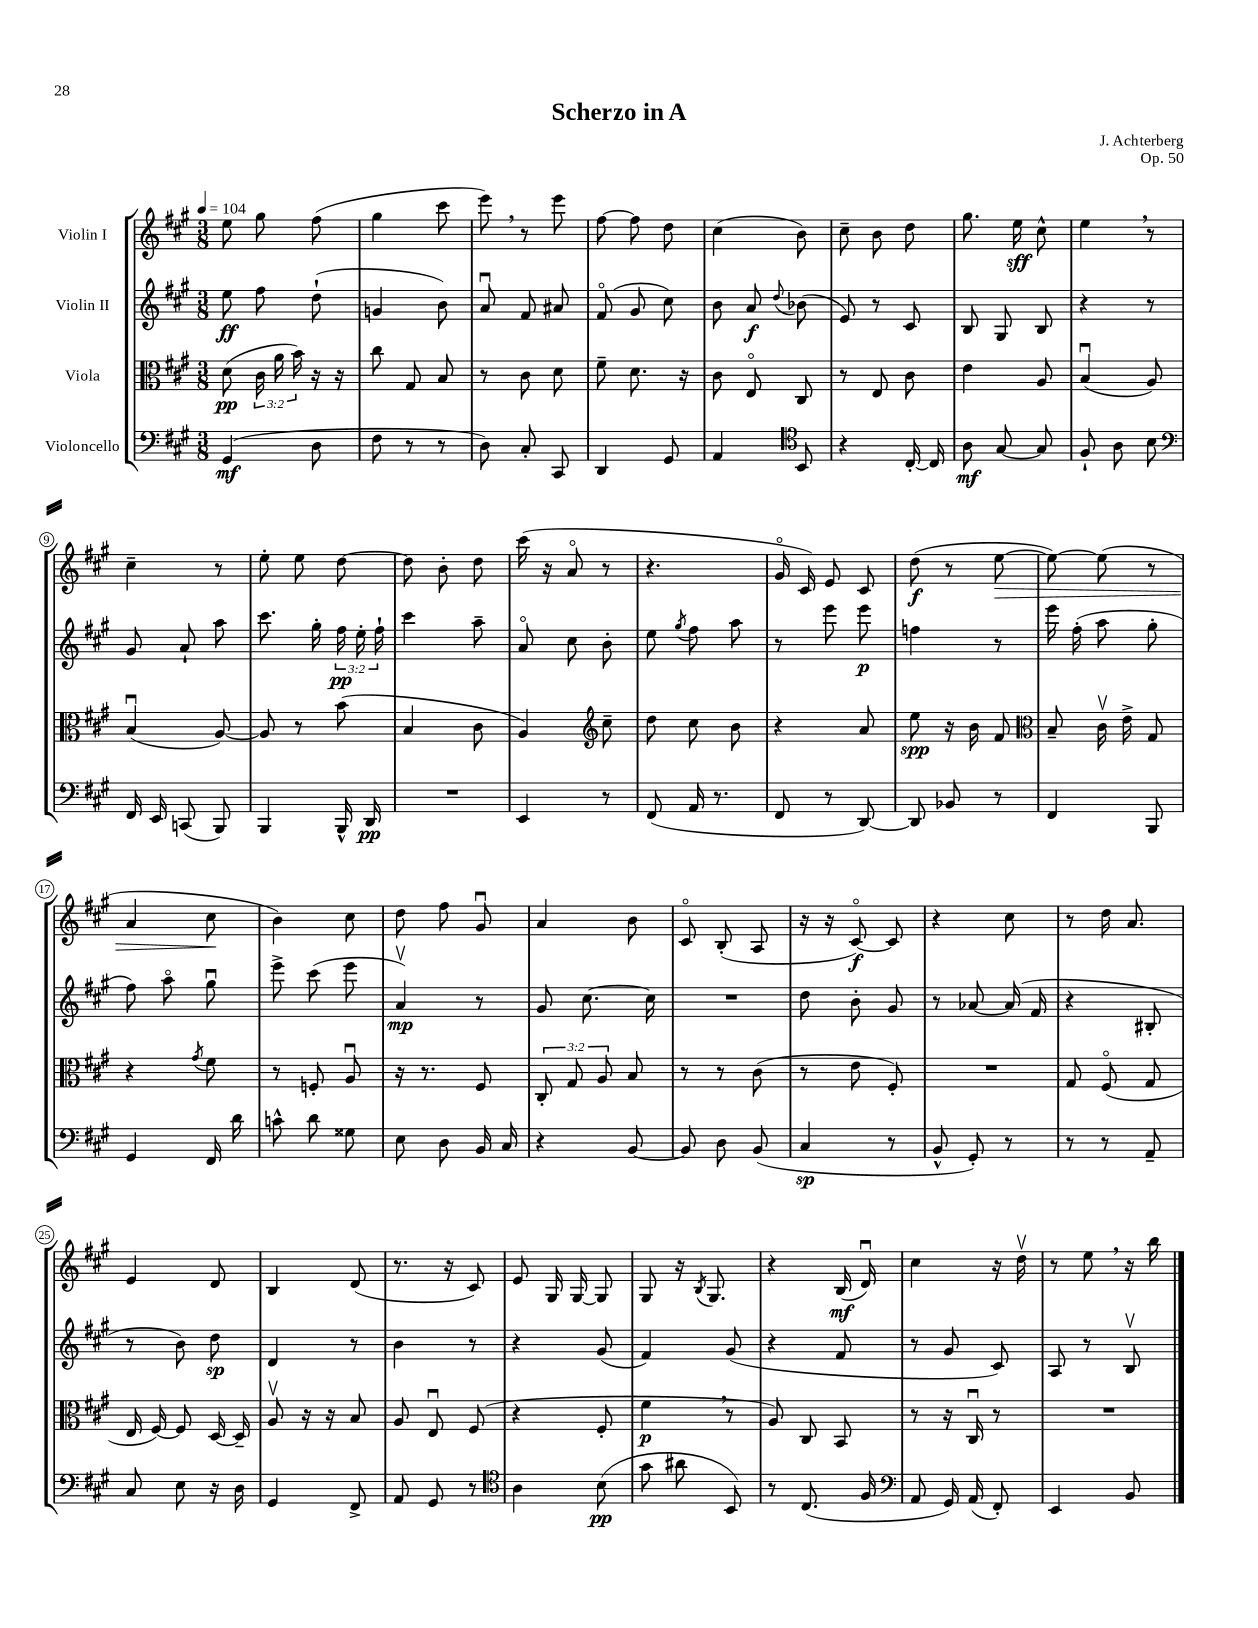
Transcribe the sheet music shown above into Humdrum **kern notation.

**kern	**kern	**kern	**kern
*staff4	*staff3	*staff2	*staff1
*clefF4	*clefC3	*clefG2	*clefG2
*k[f#c#g#]	*k[f#c#g#]	*k[f#c#g#]	*k[f#c#g#]
*M3/8	*M3/8	*M3/8	*M3/8
*MM104	*MM104	*MM104	*MM104
(4GG#/	(8d\	8ee\	8ee\
.	24c#\	8ff#\	8gg#\
.	24a\	.	.
.	24b\)	.	.
8D\	16r	(8dd`\	(8ff#\
.	16r	.	.
=	=	=	=
8F#\	8cc#\	4g/	4gg#\
8r	8G#/	.	.
8r	8B/	8b\)	8ccc#\
=	=	=	=
8D\)	8r	8au/	8eee\)
8C#'/	8c#\	8f#/	8r
8CC#/	8d\	8a#/	8eee\
=	=	=	=
4DD/	8f#~\	(8f#o/	[8ff#\
.	8.d\	8g#/	8ff#\]
8GG#/	.	8cc#\)	8dd\
.	16r	.	.
=	=	=	=
4AA/	8c#\	8b\	(4cc#\
.	8Eo/	8a/	.
*clefC4	*	*	*
.	.	8qqdd/	.
8BB/	8C#/	(8b-\	8b\)
=	=	=	=
4r	8r	8e/)	8cc#~\
.	8E/	8r	8b\
[16C#'/	8c#\	8c#/	8dd\
16C#/]	.	.	.
=	=	=	=
8A\	4e\	8B/	8.gg#\
[8G#/	.	8G#/	.
.	.	.	16ee\
8G#/]	8A/	8B/	8cc#^^\
=	=	=	=
8F#`/	(4Bu/	4r	4ee\
8A\	.	.	.
8B\	8A/)	8r	8r
=	=	=	=
*clefF4	*	*	*
16FF#/	(4Bu/	8g#/	4cc#~\
16EE/	.	.	.
(8CC/	.	8a`/	.
8BBB/)	[8A/)	8aa\	8r
=	=	=	=
4BBB/	8A/]	8.ccc#\	8ee'\
.	8r	.	8ee\
.	.	16gg#'\	.
16BBB^^/	(8b\	24ff#\	[8dd\
.	.	24ee'\	.
16DD/	.	.	.
.	.	24ff#`\	.
=	=	=	=
4.r	4B/	4ccc#\	8dd\]
.	.	.	8b'\
.	8c#\	8aa~\	8dd\
=	=	=	=
4EE/	4A/)	8ao/	(16ccc#\
.	.	.	16r
.	.	8cc#\	8ao/
*	*clefG2	*	*
8r	8cc#~\	8b'\	8r
=	=	=	=
(8FF#/	8dd\	8ee\	4.r
.	.	8qgg#/	.
16AA/	8cc#\	8ff#\	.
8.r	.	.	.
.	8b\	8aa\	.
=	=	=	=
8FF#/	4r	8r	16g#o/
.	.	.	16c#/)
8r	.	8eee\	8e/
[8DD/)	8a/	8eee\	8c#/
=	=	=	=
8DD/]	8ee\	4ff\	(8dd\
8BB-/	16r	.	8r
.	16b\	.	.
8r	8f#/	8r	[8ee\
=	=	=	=
*	*clefC3	*	*
4FF#/	8B~/	16eee\	8ee\_)
.	.	(16ff#'\	.
.	16c#v\	8aa\	(8ee\]
.	16e^\	.	.
8BBB/	8G#/	8gg#'\	8r
=	=	=	=
4GG#/	4r	8ff#\)	4a/
.	.	8aao\	.
.	8qg#/	.	.
16FF#/	8f#\	8gg#u\	8cc#\
16d\	.	.	.
=	=	=	=
8c^^\	8r	8eee^\	4b\)
8d\	8F'/	(8ccc#\	.
8G##\	8Au/	8eee\	8cc#\
=	=	=	=
8E\	16r	4av/)	8dd\
.	8.r	.	.
8D\	.	.	8ff#\
16BB/	8F#/	8r	8g#u/
16C#/	.	.	.
=	=	=	=
4r	12C#'/	8g#/	4a/
.	12G#/	.	.
.	.	[8.cc#\	.
.	12A/	.	.
[8BB/	8B/	.	8b\
.	.	16cc#\]	.
=	=	=	=
8BB/]	8r	4.r	8c#o/
8D\	8r	.	(8B'/
(8BB/	(8c#\	.	8A/
=	=	=	=
4C#/	8r	8dd\	16r
.	.	.	16r
.	8e\	8b'\	[8c#o/)
8r	8F#'/)	8g#/	8c#/]
=	=	=	=
8BB^^/	4.r	8r	4r
8GG#'/)	.	[8a-/	.
8r	.	(16a-/]	8cc#\
.	.	16f#/	.
=	=	=	=
8r	8G#/	4r	8r
8r	(8F#o/	.	16dd\
.	.	.	8.a/
8AA~/	8G#/	8B#'/	.
=	=	=	=
8C#/	16E/	8r	4e/
.	[16F#/)	.	.
8E\	8F#/]	8b\)	.
16r	[16D/	8dd\	8d/
16D\	16D~/]	.	.
=	=	=	=
4GG#/	8Av/	4d/	4B/
.	16r	.	.
.	16r	.	.
8FF#^/	8B/	8r	(8d/
=	=	=	=
8AA/	8A/	4b\	8.r
8GG#/	8Eu/	.	.
.	.	.	16r
8r	(8F#/	8r	8c#/)
=	=	=	=
*clefC4	*	*	*
4A\	4r	4r	8e/
.	.	.	16G#/
.	.	.	[16G#/
(8B\	8F#'/	(8g#/	8G#/]
=	=	=	=
8g#\	4f#\	4f#/)	8G#/
8a#\	.	.	16r
.	.	.	8qB/
.	.	.	8.G#/
8BB/)	8r	(8g#/	.
=	=	=	=
8r	8A/)	4r	4r
(8.C#/	8C#/	.	.
.	8BB/	8f#/	(16B/
16F#/	.	.	16du/)
=	=	=	=
*clefF4	*	*	*
8AA/	8r	8r	4cc#\
16GG#/)	16r	8g#/	.
(16AA/	16C#u/	.	.
8FF#'/)	8r	8c#/)	16r
.	.	.	16ddv\
=	=	=	=
4EE/	4.r	8A/	8r
.	.	8r	8ee\
8BB/	.	8Bv/	16r
.	.	.	16bb\
==	==	==	==
*-	*-	*-	*-
